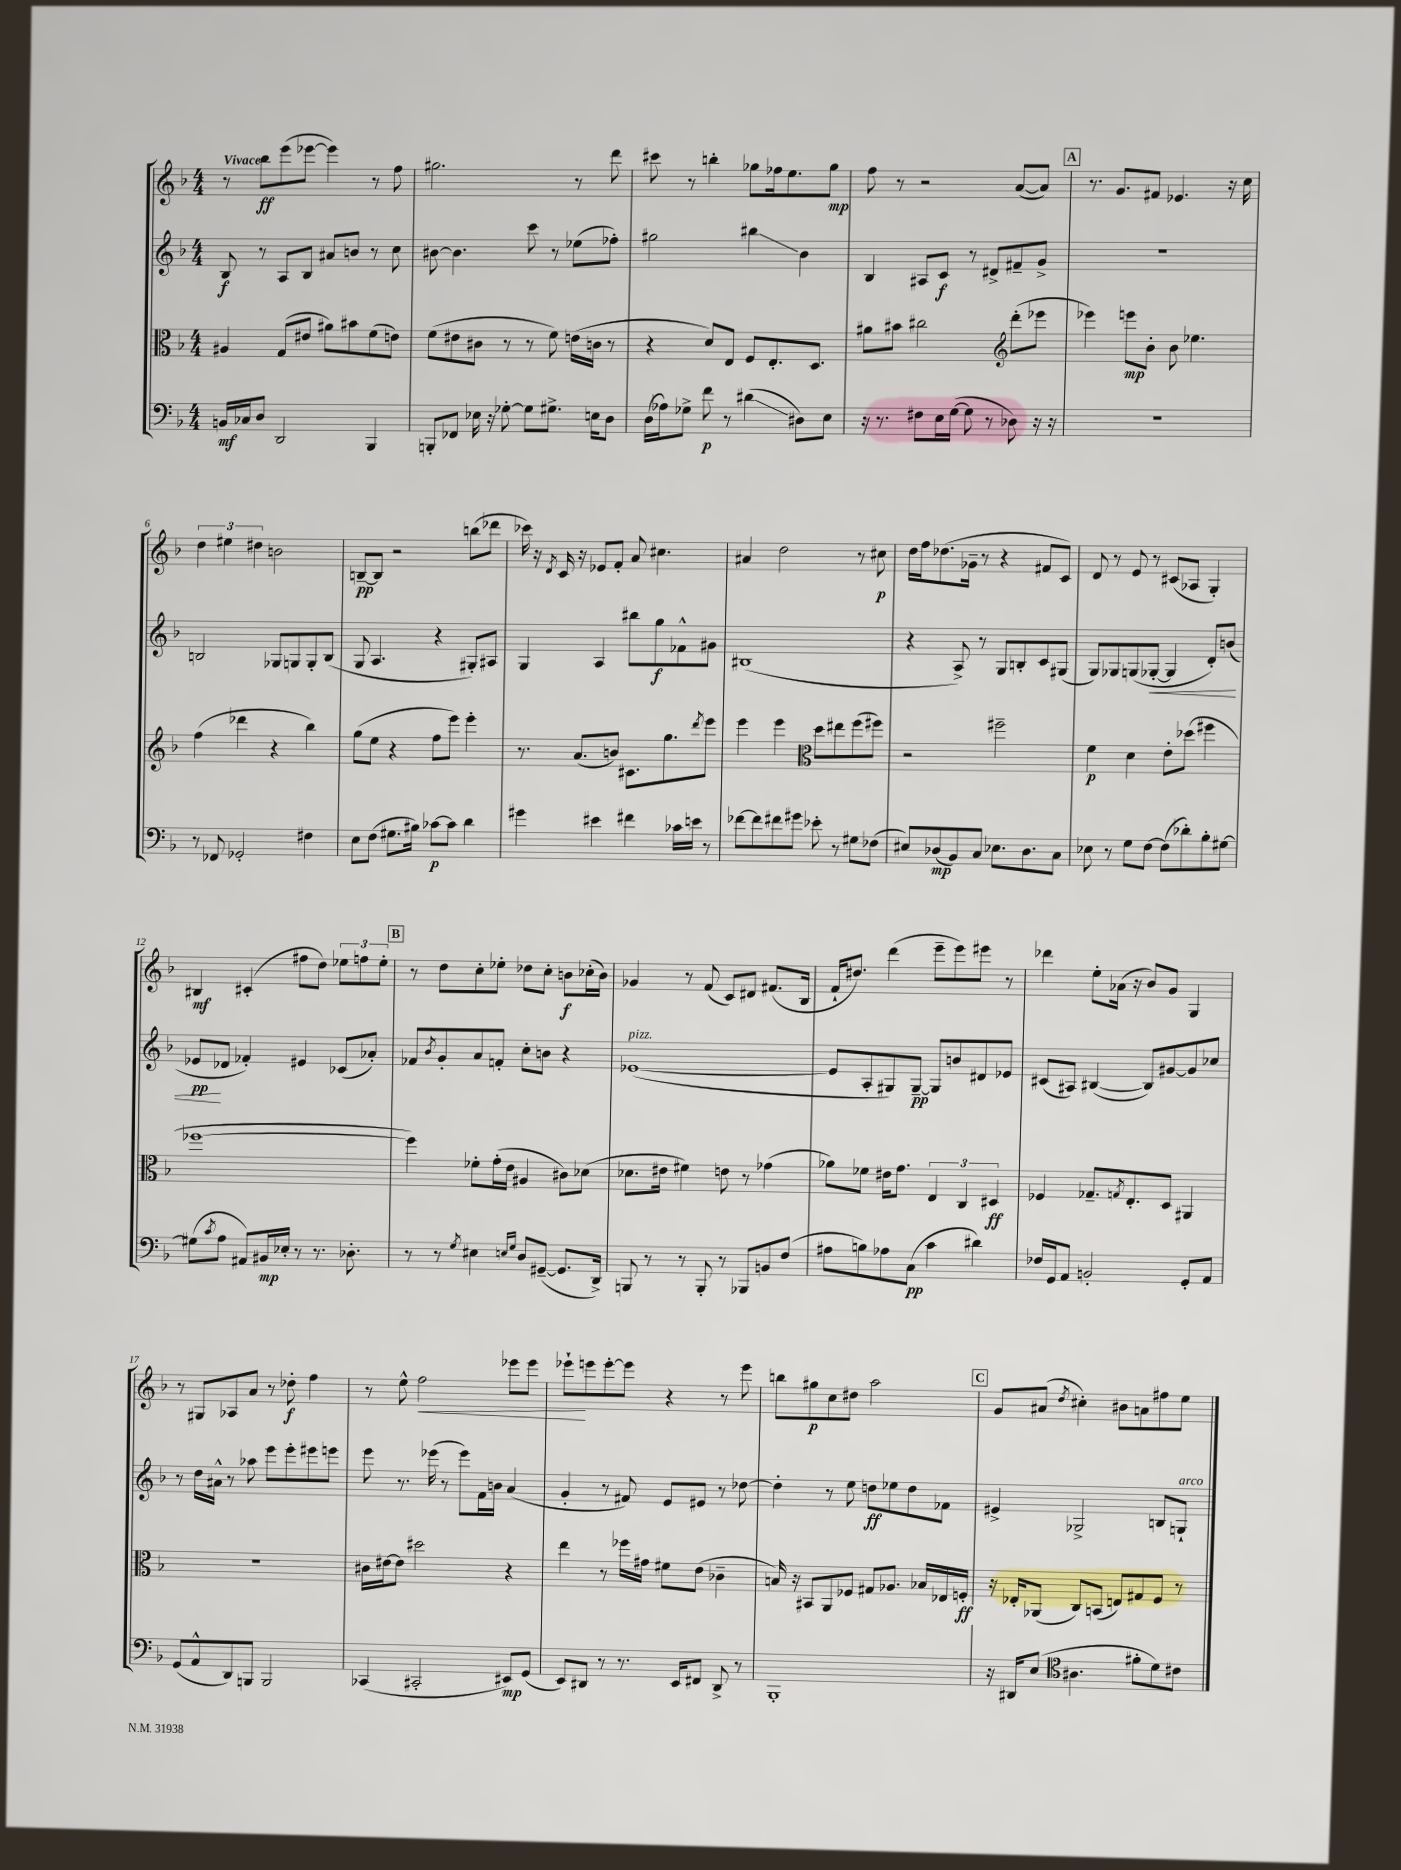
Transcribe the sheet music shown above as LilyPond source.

<<
\new StaffGroup <<
\new Staff = "s0" {
    \clef treble \key f \major \numericTimeSignature \time 4/4 \tempo "Vivace"
    r8 bes''8\ff e'''8( ees'''8~ ees'''4) r8 f''8 |
    gis''2. r8 d'''8 |
    cis'''8 r8 b''4-. ges''8 fes''16 e''8. ges''8\mp |
    f''8 r8 r2 a'8~( a'8) |
    \mark \markup { \box "A" } r8. g'8. fis'8 ees'4. r16 c''16 |
    \tuplet 3/2 { d''4 eis''4 dis''4 } b'2 |
    b8~--\pp b8 r2 b''8( des'''8 |
    ces'''16) r16 \acciaccatura { d'8 } c'16 r16 ees'8 f'8-. a'8 cis''4. |
    ais'4 d''2 r8 cis''8\p |
    d''16 f''16 des''8.( ges'16-- r8 r4 fis'8 c'8) |
    d'8 r8 e'8 r8 cis'8( aes8 g4-.) |
    bis4\mf cis'4-.( fis''8 d''8) \tuplet 3/2 { ees''8 f''8 ees''8-. } |
    \mark \markup { \box "B" } r8 d''8 c''8-. ees''8-. des''8 c''8-. b'8\f ces''16-.( b'16) |
    ges'4 r8 f'8( c'8) dis'8 fis'8.( bes16 |
    f'16-! dis''8.) d'''4( e'''8-- e'''8) eis'''8 r8 |
    des'''4 e''8-. aes'16( r16 bes'8) g'8 g4 |
    r8 gis8 aes8 a'8 r8 des''8-.\f f''4 |
    r8 e''8-^ f''2\< ees'''8 ees'''8 |
    ees'''8-!\! e'''8 e'''8~-. e'''8 r4 r8 e'''8 |
    b''8 gis''8\p c''8 dis''8 a''2 |
    \mark \markup { \box "C" } g'8 ais'8( \acciaccatura { d''8 } cis''4-.) bis'8 a'8 fis''8 e''8 \bar "|." |
}
\new Staff = "s1" {
    \clef treble \key f \major \numericTimeSignature \time 4/4
    bes8\f r8 a8 bes8 ais'8 b'8 r8 c''8 |
    bis'8~ bis'4. c'''8 r8 ees''8( fes''8-.) |
    gis''2 bis''4\glissando bes'4 |
    bes4 ais8 c'8\f r8 dis'8-> fis'8-- g'8-> |
    \mark \markup { \box "A" } r1 |
    b2 ges8 g8 g8-. b8( |
    g8 a4. r4 gis8-.) ais8 |
    g4 a4 bis''8 g''8\f fes'8-^ gis'8 |
    bis1( |
    r4 a8->) r8 g8 b8-. c'8 gis8( |
    g8) ges8 g8( ges8~-.\< ges4 d'8-.) b'8( |
    ees'8\pp\! des'8 fes'4-.) eis'4 ces'8( aes'8-.) |
    \mark \markup { \box "B" } fes'8 \acciaccatura { bes'8 } g'8-. a'8 f'8-. c''8-. b'8 r4 |
    ees'1~^\markup { \italic "pizz." }( |
    ees'8 a8-. gis8) gis8~--\pp gis8 b'8 dis'8 ees'8 |
    cis'8( ais8) bis4~( bis8) gis'8~ gis'8 ces''8 |
    r8 d''16 ais'16-^ r8 aes''8 e'''8 e'''8-. eis'''8 e'''8 |
    e'''8 r8. ees'''16( r8 ees'''8) f'16 b'16 a'4( |
    g'4-. r8 fis'8) e'8 eis'8 r8 des''8~ |
    des''4-. r8 e''8 d''8\ff ees''8 d''8 fes'8 |
    \mark \markup { \box "C" } eis'4-> ges2-> b8 g8-!^\markup { \italic "arco" } \bar "|." |
}
\new Staff = "s2" {
    \clef alto \key f \major \numericTimeSignature \time 4/4
    ais4 g8( eis'8 ais'8) bis'8 f'8( e'8) |
    f'8( eis'8 cis'8 r8 r8 f'8) e'16( c'16 r8 |
    r4 d'8) e8 f8 e8.-. d8. |
    ais'8 bis'8 cis''2 \clef treble d'''8-.( ees'''8 |
    \mark \markup { \box "A" } ees'''4) e'''8\mp bes'8-. bes'8 ees''4. |
    f''4( des'''4 r4 bes''4) |
    g''8( e''8 r4 f''8 e'''8) e'''4-. |
    r8. a'8.( b'8) cis'8. g''8. \acciaccatura { d'''8 } e'''8 |
    e'''4 e'''4 \clef alto d''8 eis''8 f''8( fis''8) |
    r2 fis''2-- |
    f'4\p d'4 e'8-. des''8( fis''4 |
    fes''1~ |
    \mark \markup { \box "B" } fes''4) fes'8-. g'16-.( e'16 ais4 cis'8) des'8( |
    des'8. eis'16 fis'4) e'8 r8 ges'4( |
    aes'8) fes'8 eis'16 g'8. \tuplet 3/2 { e4 c4 dis4\ff } |
    fes4 ges8.-- \acciaccatura { g8 } e8.-. d8 ais,4 |
    R1 |
    cis'16 eis'16~ eis'8 dis''2 r4 |
    e''4 r8 fes''16 gis'16 fis'8 e'8( ces'4-- |
    b16) r16 bis,8 a,8 fes8 gis8 aes8. bes16 ees16 f16-.\ff |
    \mark \markup { \box "C" } r16 ees16-. aes,8( c8) b,8( e8) gis8 f8 r8 \bar "|." |
}
\new Staff = "s3" {
    \clef bass \key f \major \numericTimeSignature \time 4/4
    b,16\mf ces16 d8 d,2 bes,,4 |
    b,,8-. fes,8 ees16 r16 ges8~-. ges8 gis8.-> e16 d8 |
    d16( aes16) ges8-> f'8\p r8 dis'4\glissando( dis8) e8 |
    r16 r8. fis8 e16 g16~( g8 r8 des8) r16 r16 |
    \mark \markup { \box "A" } R1 |
    r8 fes,8 ges,2-. fis4 |
    e8 f8( gis8. bis16) ces'8~\p ces'8 d'4 |
    gis'4 eis'4 fis'4 ces'16 e'16 r8 |
    fes'8~ fes'8 fis'8 gis'8 ees'8-. r8 gis8 fes8( |
    eis8) des8\mp( bes,8) c8 ees8. des8. c8 |
    ees8 r8 g8 f8~ f8( des'8-.) bes8-. gis8~ |
    gis8( \acciaccatura { c'8 } a8 ais,8) bis,16\mp ees16-. r8 r8. des8.-. |
    \mark \markup { \box "B" } r8 r8 \acciaccatura { g8 } eis4 \grace { e16 g16 } d8 gis,8~--( gis,8. d,16->) |
    b,,8 r8 r8 b,,8-. r8 bes,,8 b,8 f8( |
    ais8 b8) aes8 c8\pp( c'4 dis'4) |
    fes16 g,16 a,8 b,2-. g,8-. a,8 |
    g,8( a,8-^ d,8) b,,8 b,,2 |
    ces,4( cis,2-. eis,8\mp) g,8( |
    e,8) dis,8 r8 r8. e,16 fis,8 dis,8-> r8 |
    bes,,1-. |
    \mark \markup { \box "C" } r16 dis,16 e8( \clef tenor ais4. fis'8-. d'8) cis'8 \bar "|." |
}
>>
>>
